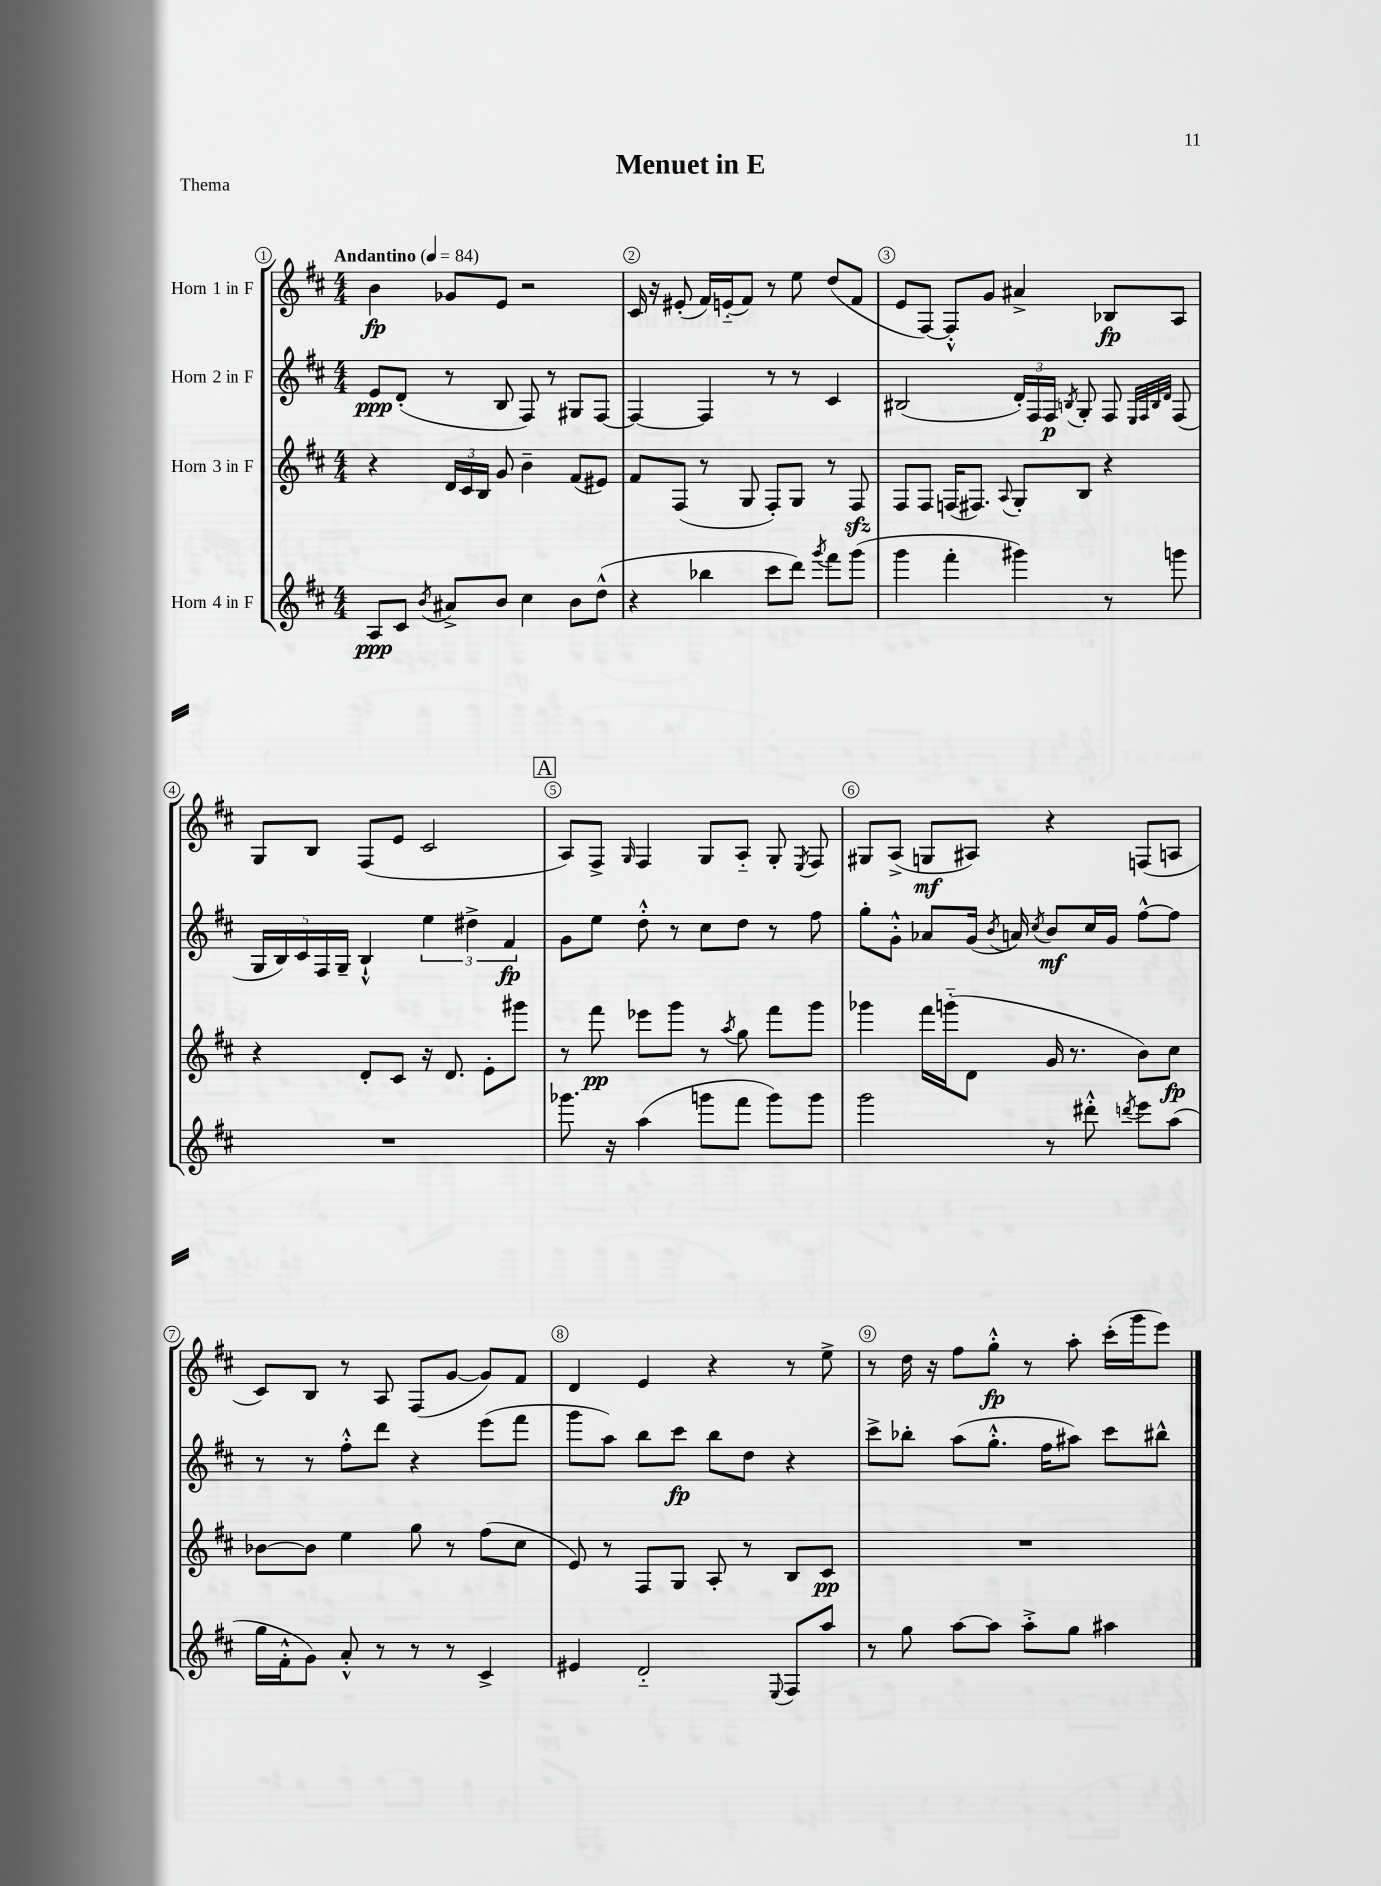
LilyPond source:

\header { title = "Menuet in E" piece = "Thema" }
<<
\new StaffGroup <<
\new Staff = "s0" \with { instrumentName = "Horn 1 in F" } {
    \clef treble \key d \major \numericTimeSignature \time 4/4 \tempo "Andantino" 4 = 84
    \autoBeamOff b'4\fp ges'8[ e'8] r2 |
    cis'16 r16 eis'8-.( fis'16[) e'16-_( fis'8]) r8 e''8 d''8[( fis'8] |
    e'8[ fis8]~) fis8[-.-^ g'8] ais'4-> bes8[\fp a8] |
    g8[ b8] fis8[( e'8] cis'2 |
    \mark \markup { \box "A" } a8[) fis8]-> \grace { g16 } fis4 g8[ a8]-_ g8-. \acciaccatura { e8 } fis8 |
    gis8[ a8]->( g8[\mf ais8]) r4 f8[( a8] |
    cis'8[) b8] r8 a8 fis8[( g'8]~ g'8[) fis'8] |
    d'4 e'4 r4 r8 e''8-> |
    r8 d''16 r16 fis''8[ g''8]-.-^\fp r8 a''8-. cis'''16[-.( g'''16 e'''8]) \bar "|." |
}
\new Staff = "s1" \with { instrumentName = "Horn 2 in F" } {
    \clef treble \key d \major \numericTimeSignature \time 4/4
    \autoBeamOff e'8[\ppp d'8]-.( r8 b8 fis8) r8 gis8[ fis8]~ |
    fis4~ fis4 r8 r8 cis'4 |
    bis2( \tuplet 3/2 { d'16[-.) fis16 fis16]\p } \acciaccatura { b8 } g8-. fis8 \grace { e32[ fis32 b32 d'32] } fis8( |
    \tuplet 5/4 { g16[ b16) cis'16 fis16 g16]-- } b4-!-^ \tuplet 3/2 { e''4 dis''4-> fis'4\fp } |
    \mark \markup { \box "A" } g'8[ e''8] d''8-.-^ r8 cis''8[ d''8] r8 fis''8 |
    g''8[-. g'8]-.-^ aes'8[ g'16]( \acciaccatura { b'8 } a'16) \acciaccatura { cis''8 } b'8[\mf cis''16 g'16] fis''8[~-^ fis''8] |
    r8 r8 fis''8[-.-^ d'''8] r4 e'''8[( fis'''8] |
    g'''8[ a''8]) b''8[ cis'''8]\fp b''8[ d''8] r4 |
    cis'''8[-> bes''8]-. a''8[( g''8.]-.-^ fis''16[ ais''8]) cis'''8[ bis''8]-^ \bar "|." |
}
\new Staff = "s2" \with { instrumentName = "Horn 3 in F" } {
    \clef treble \key d \major \numericTimeSignature \time 4/4
    \autoBeamOff r4 \tuplet 3/2 { d'16[ cis'16 b16] } g'8 b'4-- fis'8[( eis'8]) |
    fis'8[ fis8]( r8 g8 fis8[-.) g8] r8 fis8\sfz |
    fis8[ fis8] f16[( fis8.]) \appoggiatura { a8 } g8[-. b8] r4 |
    r4 d'8[-. cis'8] r16 d'8. e'8[-. gis'''8] |
    \mark \markup { \box "A" } r8 fis'''8\pp ees'''8[ g'''8] r8 \acciaccatura { a''8 } g''8 fis'''8[ g'''8] |
    ges'''4 fis'''16[ g'''16-_( d'8] g'16 r8. b'8[) cis''8]\fp |
    bes'8[~ bes'8] e''4 g''8 r8 fis''8[( cis''8] |
    e'8) r8 fis8[ g8] a8-. r8 b8[ cis'8]\pp |
    R1 \bar "|." |
}
\new Staff = "s3" \with { instrumentName = "Horn 4 in F" } {
    \clef treble \key d \major \numericTimeSignature \time 4/4
    \autoBeamOff a8[\ppp cis'8] \acciaccatura { b'8 } ais'8[-> b'8] cis''4 b'8[ d''8]-^( |
    r4 bes''4 cis'''8[ d'''8]) \acciaccatura { g'''8 } fis'''8[ g'''8]( |
    g'''4 fis'''4-. gis'''4) r8 g'''8 |
    R1 |
    \mark \markup { \box "A" } ges'''8. r16 a''4( g'''8[ fis'''8] g'''8[) g'''8] |
    g'''2 r8 dis'''8-.-^ \acciaccatura { d'''8 } e'''8[ a''8]( |
    g''16[ fis'16-.-^ g'8]) a'8-.-^ r8 r8 r8 cis'4-> |
    eis'4 d'2-_ \appoggiatura { e8 } fis8[ a''8] |
    r8 g''8 a''8[~ a''8] a''8[-.-> g''8] ais''4 \bar "|." |
}
>>
>>
\layout { \context { \Score \override BarNumber.break-visibility = ##(#f #t #t) barNumberVisibility = #all-bar-numbers-visible \override BarNumber.stencil = #(make-stencil-circler 0.1 0.3 ly:text-interface::print) } }
